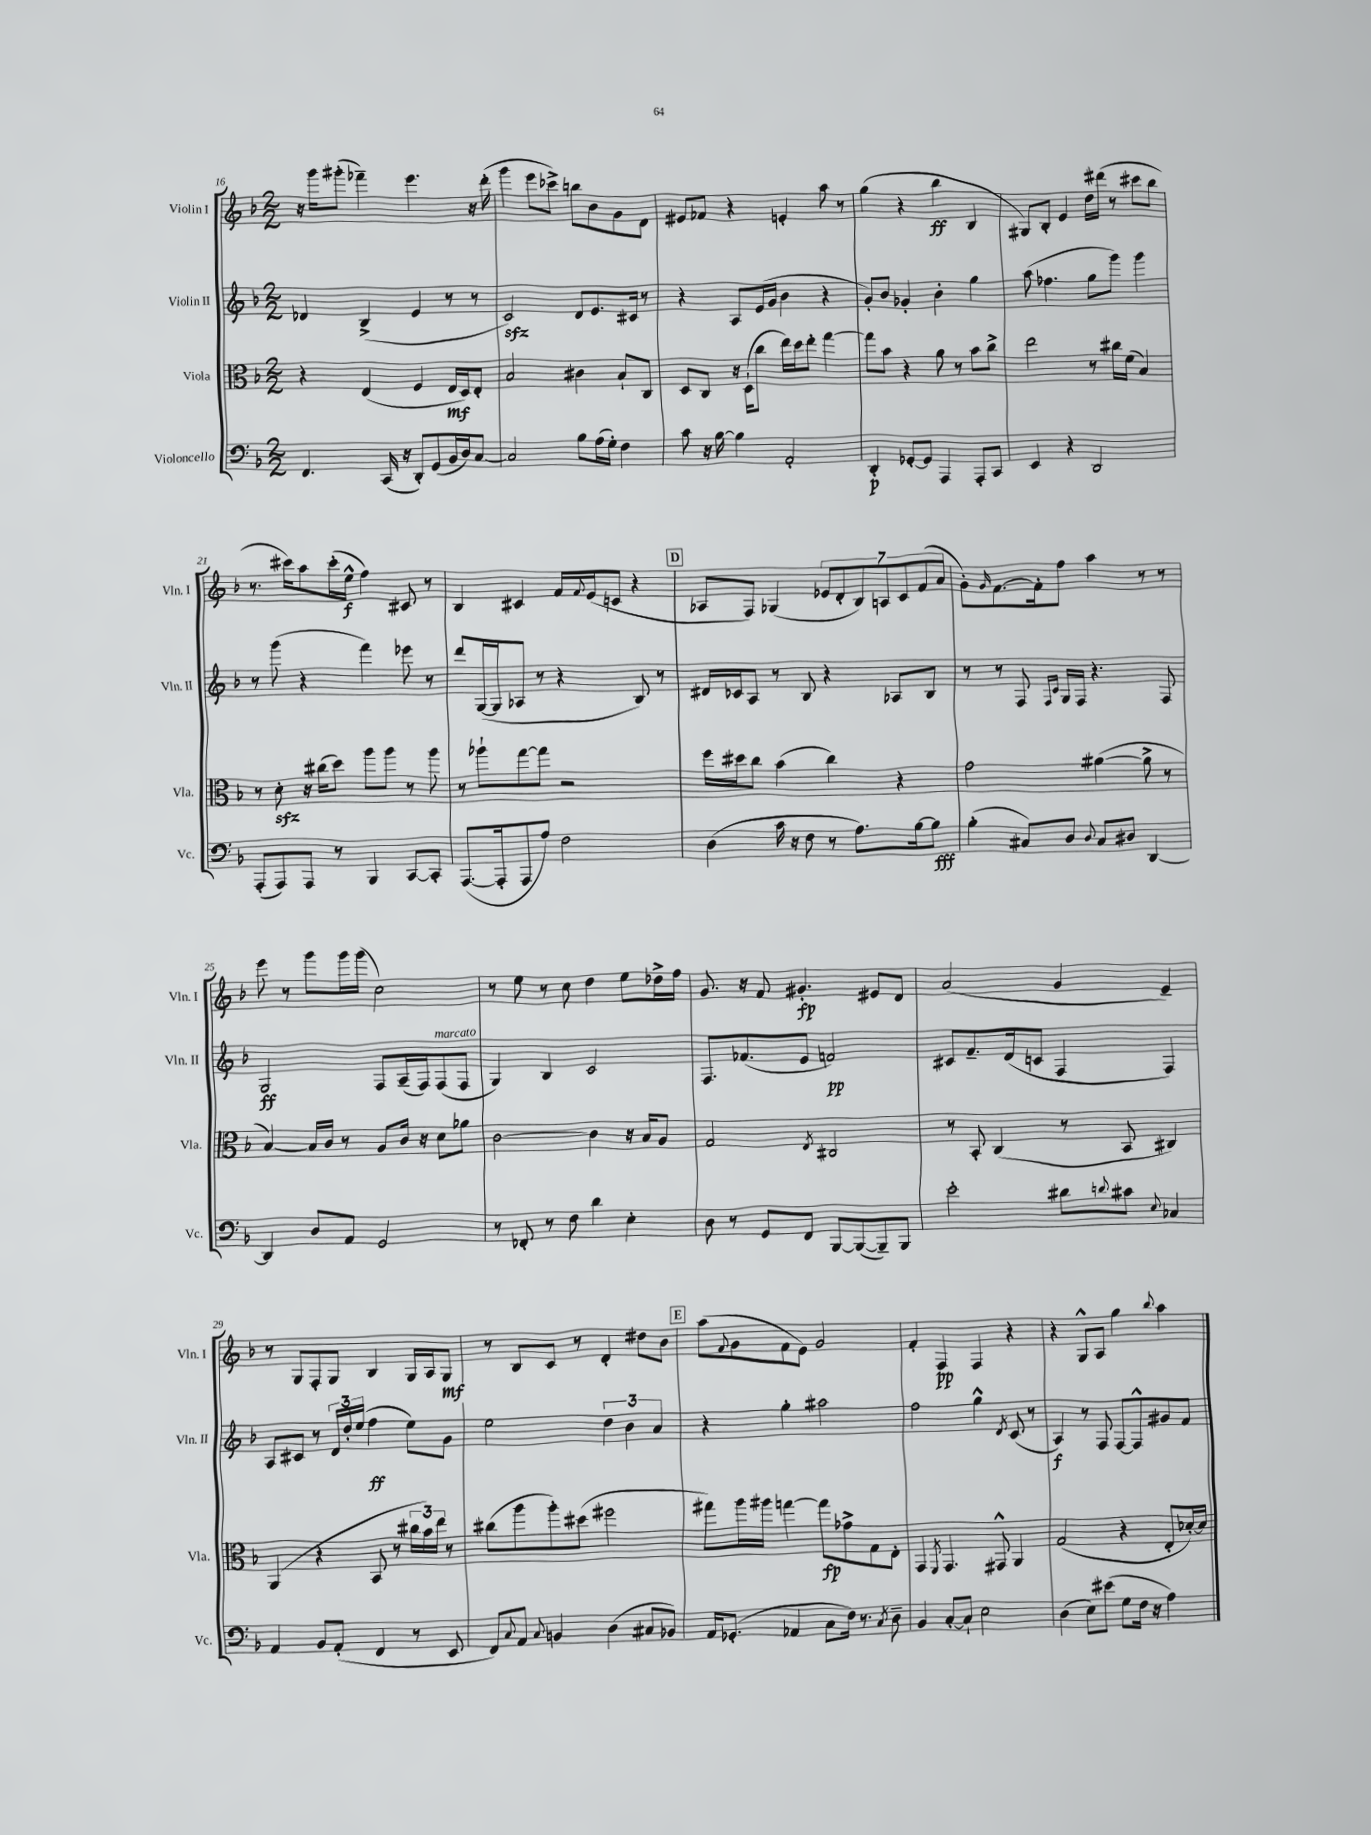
<<
\new StaffGroup <<
\new Staff = "s0" \with { instrumentName = "Violin I" shortInstrumentName = "Vln. I" } {
    \clef treble \key f \major \numericTimeSignature \time 2/2
    r16 g'''16 gis'''8-.( fes'''4--) e'''4. r16 d'''16-.( |
    g'''4 e'''8 ces'''8->) b''8 bes'8 g'8 d'8 |
    eis'8 fes'8 r4 e'4-. a''8 r8 |
    g''4( r4 bes''4\ff bes4 |
    gis8) bes8-. e'4 d''16 dis'''16( r8 cis'''8 bes''8 |
    r8. cis'''16) a''8 cis'''16-.( e''16-^\f f''4) cis'8 r8 |
    bes4 cis'4 f'16 \appoggiatura { f'8 } e'16( c'8 r4 |
    \mark \markup { \box "D" } aes8 f8) ges4( \tuplet 7/4 { ees'8 d'8-. bes8) a8 c'8 f'8( a'8 } |
    g'8-.) \grace { g'16 } f'8.~ f'16-. f''8 a''4 r8 r8 |
    e'''8 r8 g'''8 g'''16 g'''16( c''2) |
    r8 e''8 r8 c''8 d''4 e''8 des''16-> f''16 |
    g'8. r16 f'8 gis'4.-.\fp eis'8 d'8 |
    a'2( g'4 e'4--) |
    r8 g8 f8-. g8 bes4 g16 a16 g8\mf |
    r8 bes8 c'8 r8 d'4-. dis''8 bes'8 |
    \mark \markup { \box "E" } a''8( \appoggiatura { f'8 } g'8 f'8 e'8) g'2 |
    f'4-. f4\pp f4 r4 |
    r4 g8-^ a8 g''4 \appoggiatura { bes''8 } a''4 \bar "|." |
}
\new Staff = "s1" \with { instrumentName = "Violin II" shortInstrumentName = "Vln. II" } {
    \clef treble \key f \major \numericTimeSignature \time 2/2
    des'4 bes4->( e'4 r8 r8 |
    c'2\sfz) d'8 e'8. cis'16 r8 |
    r4 a8 e'16( g'16 bes'4 r4 |
    g'8-.) bes'8 ges'4-. bes'4-. g''4 |
    a''8( fes''4. g''8 g'''8) g'''4 |
    r8 g'''8( r4 f'''4) ees'''8 r8 |
    d'''8 g16~( g16 aes8 r8 r4 bes8) r8 |
    \mark \markup { \box "D" } dis'16 ces'16 a8 r8 bes8 r4 aes8 bes8 |
    r8 r8 f8 \grace { f16 c'16 } g16 f16 r4. f8 |
    g2\ff f8 a16--( f16) f8^\markup { \italic "marcato" }( f8 |
    g4) bes4 c'2 |
    f8. fes'8.( e'8 f'2\pp) |
    cis'8 f'8.-- d'16( c'8 f4 f4) |
    a8 cis'8 r8 \tuplet 3/2 { d'16 d''16-. e''16( } f''4\ff e''8) g'8 |
    e''2 \tuplet 3/2 { d''4 bes'4 a'4 } |
    \mark \markup { \box "E" } r4 g''4-. ais''2 |
    f''2 g''4-^ \acciaccatura { d'8 } c'8( r8 |
    a4\f) r8 f8 f8~ f8-^ gis'8 f'8 \bar "|." |
}
\new Staff = "s2" \with { instrumentName = "Viola" shortInstrumentName = "Vla." } {
    \clef alto \key f \major \numericTimeSignature \time 2/2
    r4 e4( f4 e16\mf d16) e8-. |
    bes2 cis'4 bes8-! c8 |
    d8 c8 r16 d16-!( c''8 e''16) d''16 e''8-. g''4~ |
    g''8 bes'8 r4 a'8 r8 bes'8 c''8-> |
    e''2 r8 cis''16 f'16( bes4) |
    r8 d'8-.\sfz r16 cis''16( d''8) a''8 a''8 r8 a''8 |
    r8 aes''8-! g''8~ g''8 r2 |
    \mark \markup { \box "D" } f''16 dis''16 c''8 bes'4( c''4) r4 |
    g'2 ais'4~( ais'8-> r8 |
    bes4~) bes16 c'16 r8 a8 c'16 r16 d'8 aes'8 |
    c'2~ c'4 r16 bes16 a8 |
    g2 \acciaccatura { e8 } cis2 |
    r8 bes,8-. c4( r8 bes,8 cis4) |
    a,4( r4 bes,8 r8 \tuplet 3/2 { cis''16 bes'16) e''16 } r8 |
    cis''8( a''8 a''8-.) dis''8( fis''2 |
    \mark \markup { \box "E" } gis''8) a''16 ais''16 g''4~ g''8\fp ges'8-> g8 e8-. |
    g,4 \acciaccatura { f,8 } g,4. gis,8-^ a,4 |
    g2( r4 e8-. des'16~-.) des'16 \bar "|." |
}
\new Staff = "s3" \with { instrumentName = "Violoncello" shortInstrumentName = "Vc." } {
    \clef bass \key f \major \numericTimeSignature \time 2/2
    f,4. c,16( r16 d,8-.) g,8( bes,16 d16) c8~ |
    c2 bes8 a16( g16-.) f4 |
    c'8 r16 bes16~ bes4 a,2-. |
    d,4-.\p ges,8~-. ges,8 a,,4 a,,8-. c,8 |
    e,4 r4 d,2 |
    a,,8-.( a,,8) a,,8 r8 bes,,4 c,8~ c,8-. |
    a,,8.~( a,,16-. a,,8 a8) f2 |
    \mark \markup { \box "D" } d4( c'16 r16 f8 r8 a8.) bes16~ bes8\fff |
    bes4-.( cis8) d8 \appoggiatura { d8 } cis8 dis8 d,4~ |
    d,4 d8 a,8 g,2 |
    r8 fes,8-. r8 f8 d'4 e4-. |
    d8 r8 g,8 f,8 bes,,8~ bes,,8~( bes,,8--) bes,,8 |
    e'2-. dis'8 \appoggiatura { d'8 } cis'8 \appoggiatura { e8 } ces4 |
    a,4 bes,8 a,8-.( f,4 r8 e,8 |
    f,8) \appoggiatura { c8 } a,8 \appoggiatura { c8 } b,4 d4( cis8 bes,8) |
    \mark \markup { \box "E" } a,16 ges,8.-.( aes,4 c8 f16) r8. \acciaccatura { c8 } d8-- |
    bes,4 c8~-. c8-! e2 |
    d4( e8) eis'8( g8 f16 r16 a4) \bar "|." |
}
>>
>>
\layout { \context { \Score currentBarNumber = #16 } }
